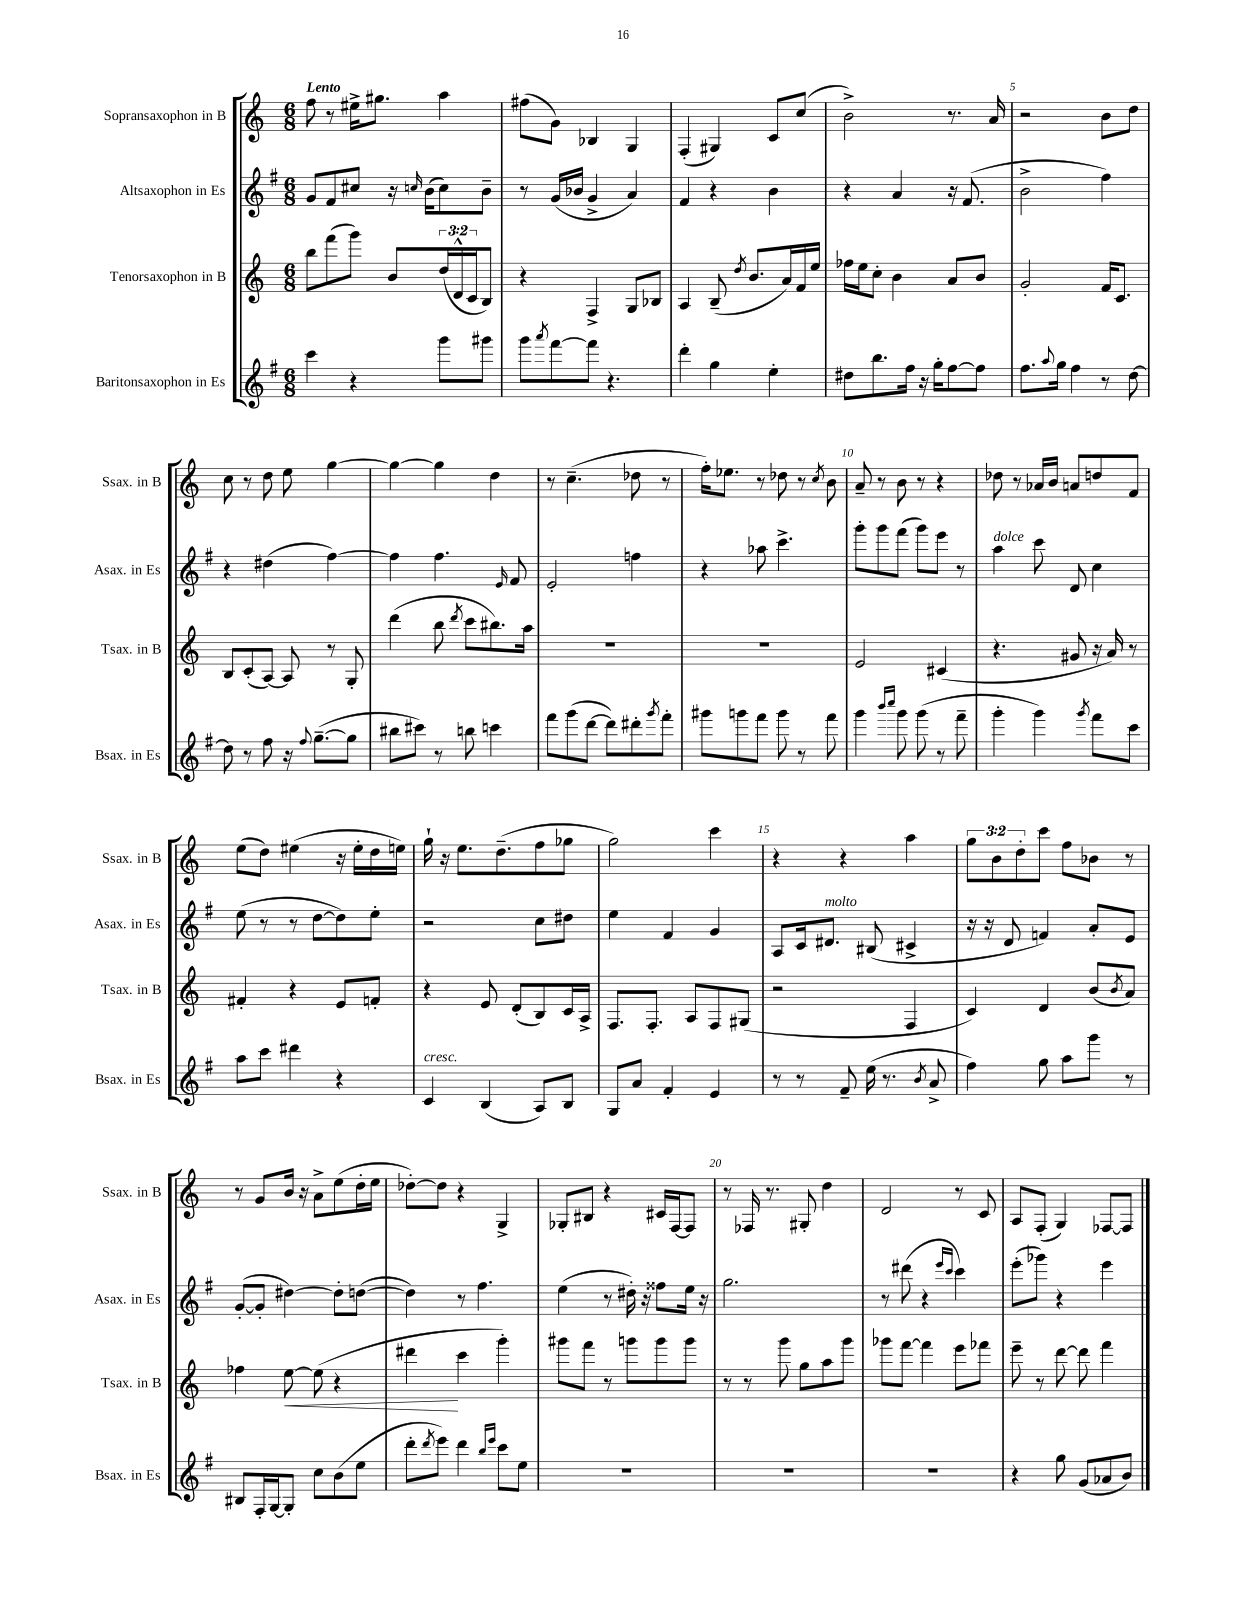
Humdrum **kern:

**kern	**kern	**kern	**kern
*staff4	*staff3	*staff2	*staff1
*clefG2	*clefG2	*clefG2	*clefG2
*k[f#]	*k[]	*k[f#]	*k[]
*M6/8	*M6/8	*M6/8	*M6/8
4ccc\	8bb\L	8g/L	8ff\
.	(8fff\	8f#/	8r
4r	8ggg\J)	8cc#/J	16ee#^\LK
.	.	.	8.gg#\J
.	8b/L	16r	.
.	.	16qqcc/	.
.	.	(16b\LK	.
8ggg\L	(24dd/L	8cc\)	4aa\
.	24d^^/	.	.
.	24c/J	.	.
8ggg#\J	8B/J)	8b~\J	.
=	=	=	=
8ggg\L	4r	8r	(8ff#\L
8qaaa/	.	.	.
[8fff#\	.	(16g/LL	8g\J)
.	.	16b-/JJ	.
8fff#\]J	4F^/	4g^/	4B-/
4.r	.	.	.
.	8G/L	4a/)	4G/
.	8B-/J	.	.
=	=	=	=
4ddd'\	4A/	4f#/	(4F'/
4gg\	(8B~/	4r	4G#/)
.	8qdd/	.	.
.	8.b/L	.	.
4ee'\	.	4b\	8c/L
.	16a/L)	.	.
.	16f/	.	(8cc/J
.	16ee/JJ	.	.
=	=	=	=
8dd#\L	16ff-\LL	4r	2b^\)
.	16ee\J	.	.
8.bb\	8cc'\J	.	.
.	4b\	4a/	.
16ff#\Jk	.	.	.
16r	.	.	.
16gg'\LK	.	.	.
[8ff#\	8a/L	16r	8.r
.	.	(8.f#/	.
8ff#\]J	8b/J	.	.
.	.	.	16a/
=	=	=	=
8.ff#\L	2g'/	2b^\	2r
8qqaa/	.	.	.
16gg\Jk	.	.	.
4ff#\	.	.	.
8r	16f/LK	4ff#\)	8b\L
.	8.c/J	.	.
[8dd\	.	.	8dd\J
=	=	=	=
8dd\]	8B/L	4r	8cc\
8r	(8c'/	.	8r
8ff#\	[8A/J)	(4dd#\	8dd\
16r	8A/]	.	8ee\
8qqff#/	.	.	.
([8.gg~\L	.	.	.
.	8r	[4ff#\)	[4gg\
8gg\]J	8G'/	.	.
=	=	=	=
8bb#\L	(4ddd\	4ff#\]	4gg\_
8ccc#\J)	.	.	.
8r	8bb\	4.ff#\	4gg\]
.	8qddd/	.	.
8bb\	8ccc\L	.	.
4ccc\	8.bb#\)	.	4dd\
.	.	16qqe/	.
.	.	8f#/	.
.	16aa\Jk	.	.
=	=	=	=
8fff#\L	2.r	2e'/	8r
(8ggg\	.	.	(4.cc~\
[8ddd\J	.	.	.
8ddd\]L)	.	.	.
8ddd#'\	.	4ff\	8dd-\
8qggg/	.	.	.
8fff#'\J	.	.	8r
=	=	=	=
8ggg#\L	2.r	4r	16ff'\LK)
.	.	.	8.ee-\J
8ggg\	.	.	.
8fff#\J	.	8aa-\	8r
8ggg\	.	4.ccc^\	8dd-\
8r	.	.	8r
.	.	.	8qcc/
8fff#\	.	.	8b\
=	=	=	=
4ggg\	2e/	8ggg'\L	8a~/
.	.	8ggg\	8r
16qqbbb/LL	.	.	.
16qqcccc/JJ	.	.	.
8ggg\	.	(8fff#\J	8b\
(8ggg\	.	8ggg\L)	8r
8r	(4c#/	8eee\J	4r
8fff#~\	.	8r	.
=	=	=	=
4ggg'\	4.r	4aa\	8dd-\
.	.	.	8r
4ggg\)	.	8ccc\	16a-/LL
.	.	.	16b/JJ
.	8g#/	8d/	8a/L
8qggg/	.	.	.
8fff#\L	16r	4cc\	8dd/
.	16a/)	.	.
8ccc\J	8r	.	8f/J
=	=	=	=
8aa\L	4f#'/	(8ee\	(8ee\L
8ccc\J	.	8r	8dd\J)
4ddd#\	4r	8r	(4ee#\
.	.	[8dd\L	.
4r	8e/L	8dd\])	16r
.	.	.	16ee#'\LL
.	8f'/J	8ee'\J	16dd\
.	.	.	16ee\JJ)
=	=	=	=
4c/	4r	2r	16gg`\
.	.	.	16r
.	.	.	8.ee\L
(4B/	8e/	.	.
.	.	.	(8.dd~\
.	(8d'/L	.	.
8A/L)	8B/)	8cc\L	8ff\
8B/J	16c/L	8dd#\J	8gg-\J
.	16A^/JJ	.	.
=	=	=	=
8G/L	8.F/L	4ee\	2gg\)
8a/J	.	.	.
.	8.F'/J	.	.
4f#'/	.	4f#/	.
.	8A/L	.	.
4e/	8F/	4g/	4ccc\
.	(8G#/J	.	.
=	=	=	=
8r	2r	8A/L	4r
8r	.	16c/k	.
.	.	8.d#/J	.
8f#~/	.	.	4r
(16ee\	.	(8B#/	.
8.r	.	.	.
.	4F/	4c#^/	4aa\
8qb/	.	.	.
8a^/	.	.	.
=	=	=	=
4ff#\)	4c/)	16r	12gg\L
.	.	16r	.
.	.	.	12b\
.	.	8d/	.
.	.	.	12dd'\
8gg\	4d/	4f/)	8ccc\J
8aa\L	.	.	8ff\L
8ggg\J	(8b/L	8a'/L	8b-\J
.	8qb/	.	.
8r	8a/J)	8e/J	8r
=	=	=	=
8B#/L	4ff-\	([8g'/L	8r
16F#'/L	.	8g'/]J	8g/L
[16G/J	.	.	.
8G'/]J	[8ee\	[4dd#\)	16b/Jk
.	.	.	16r
8cc\L	(8ee\]	.	8a^\L
(8b\	4r	8dd#'\]L	(8ee\
8ee\J	.	([8dd\J	16dd'\L
.	.	.	16ee\JJ
=	=	=	=
8ddd'\L	4ddd#\	4dd\])	[8dd-'\L)
8qddd/	.	.	.
8eee\J)	.	.	8dd-\]J
4ddd\	4ccc\	8r	4r
.	.	4.ff#\	.
16qqbb/LL	.	.	.
16qqeee/JJ	.	.	.
8ccc\L	4ggg'\)	.	4G^/
8ee\J	.	.	.
=	=	=	=
2.r	8ggg#\L	(4ee\	8G-'/L
.	8fff\J	.	8B#/J
.	8r	8r	4r
.	8ggg\L	16dd#'\)	.
.	.	16r	.
.	8ggg\	8ff##\L	16c#/LL
.	.	.	[16F/J
.	8ggg\J	16ee\Jk	8F/]J
.	.	16r	.
=	=	=	=
2.r	8r	2.gg\	8r
.	8r	.	16F-/
.	.	.	8.r
.	8ggg\	.	.
.	8gg\L	.	8G#'/
.	8aa\	.	4dd\
.	8ggg\J	.	.
=	=	=	=
2.r	8ggg-\L	8r	2d/
.	[8fff\J	(8ddd#\	.
.	4fff\]	4r	.
.	.	16qqeee/LL	.
.	.	16qqccc/JJ	.
.	8eee\L	4ccc\)	8r
.	8fff-\J	.	8c/
=	=	=	=
4r	8eee~\	(8eee'\L	8A/L
.	8r	8ggg-\J)	(8F'/J
8gg\	[8ddd\	4r	4G/)
(8g/L	8ddd\]	.	.
8a-/	4fff\	4eee\	[8F-/L
8b/J)	.	.	8F-/]J
==	==	==	==
*-	*-	*-	*-
